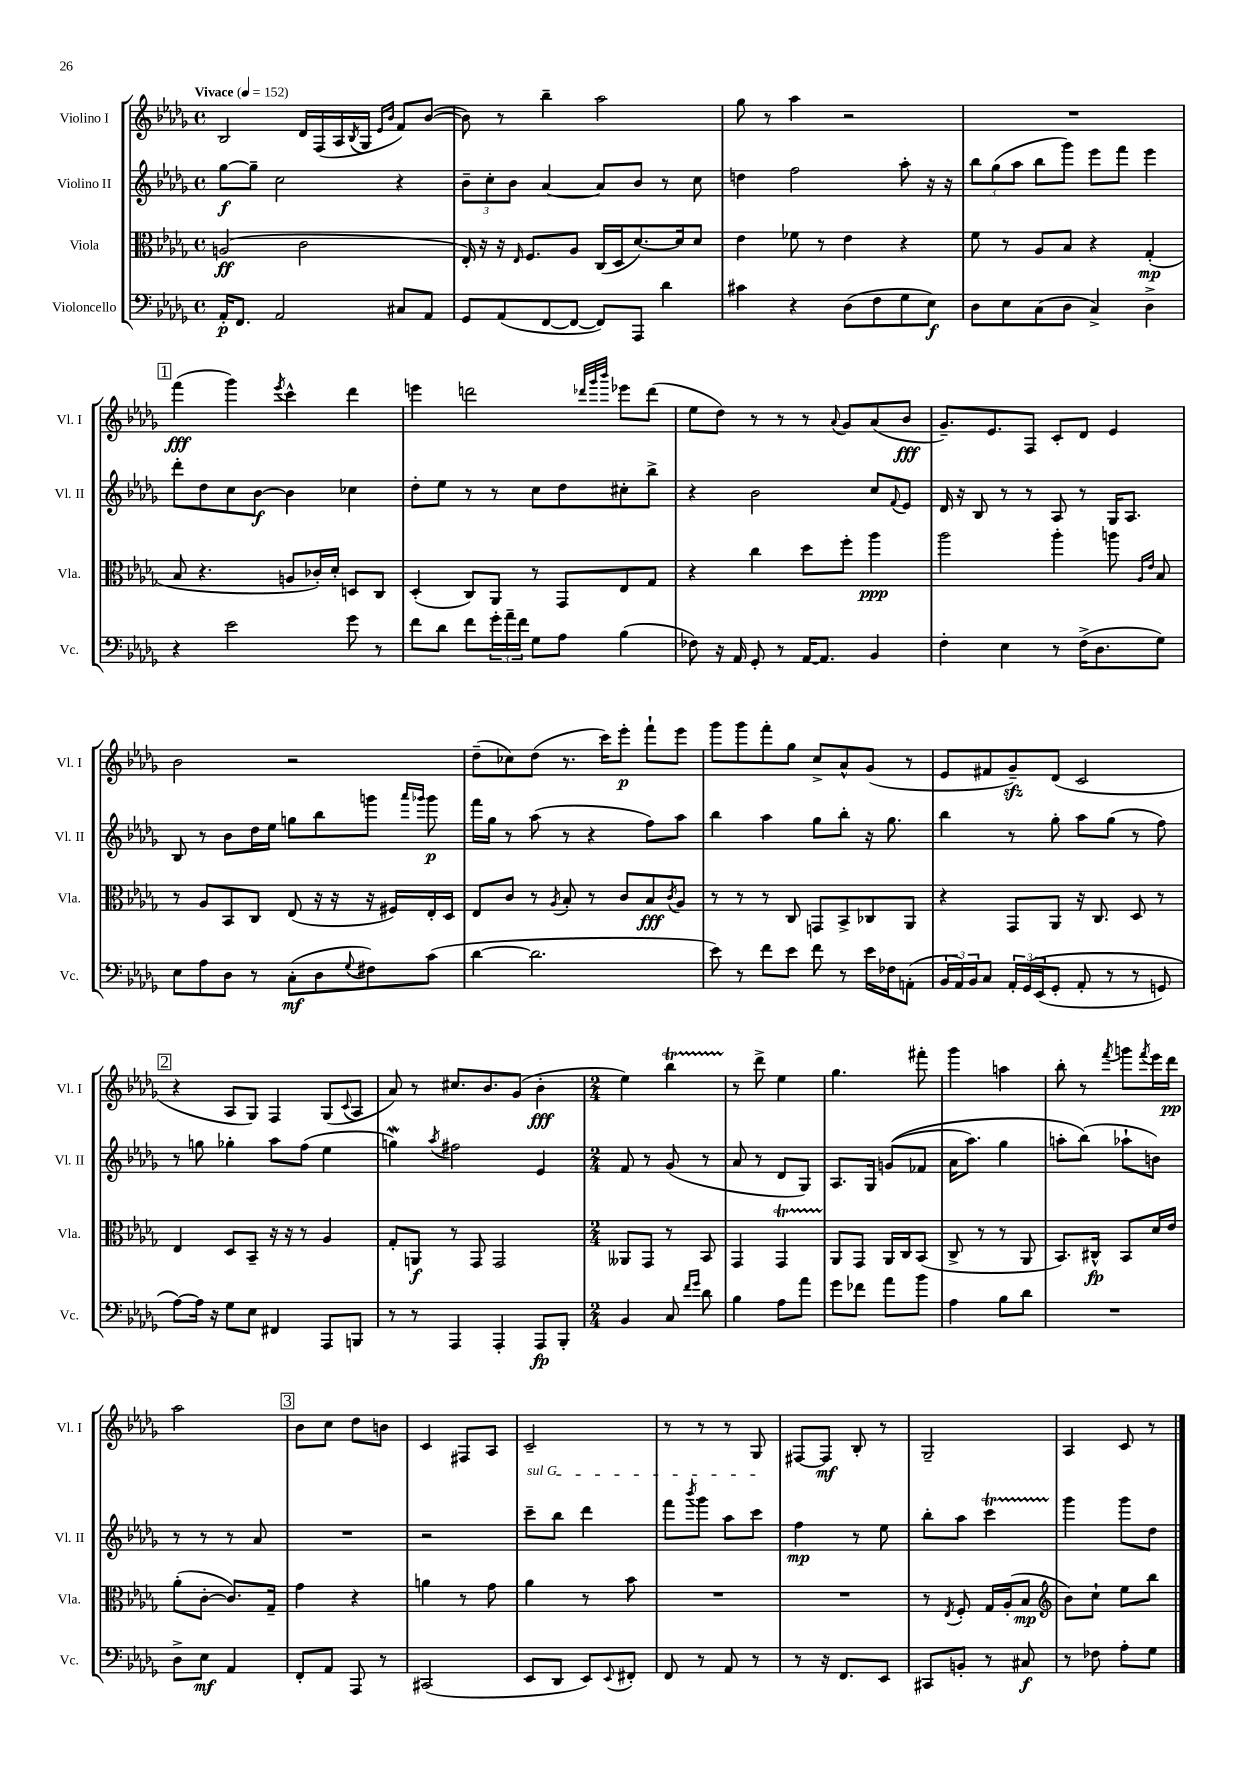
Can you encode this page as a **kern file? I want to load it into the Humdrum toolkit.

**kern	**kern	**kern	**kern
*staff4	*staff3	*staff2	*staff1
*clefF4	*clefC3	*clefG2	*clefG2
*k[b-e-a-d-g-]	*k[b-e-a-d-g-]	*k[b-e-a-d-g-]	*k[b-e-a-d-g-]
*M4/4	*M4/4	*M4/4	*M4/4
*met(c)	*met(c)	*met(c)	*met(c)
*MM152	*MM152	*MM152	*MM152
16AA-'	(2A	[8gg-	2B-
8.FF	.	.	.
.	.	8gg-~]	.
2AA-	.	2cc	.
.	2c	.	16d-
.	.	.	(16F
.	.	.	16A-
.	.	.	8qB-
.	.	.	16G-
.	.	.	16qqe-
.	.	.	16qqb-
8C#	.	4r	8f)
8AA-	.	.	([8b-
=	=	=	=
8GG-	16E-')	12b-~	8b-])
.	16r	.	.
.	.	12cc'	.
(8AA-	16r	.	8r
.	.	12b-	.
.	16qqE-	.	.
.	8.F	.	.
[8FF	.	[4a-	4bb-~
8FF_	8A-	.	.
8FF])	(16C	8a-]	2aa-
.	16D-	.	.
8AAA-	[8.d-)	8b-	.
4d-	.	8r	.
.	16d-]	.	.
.	8d-	8cc	.
=	=	=	=
4c#	4e-	4dd	8gg-
.	.	.	8r
4r	8f-	2ff	4aa-
.	8r	.	.
(8D-	4e-	.	2r
8F	.	.	.
8G-	4r	8aa-'	.
8E-)	.	16r	.
.	.	16r	.
=	=	=	=
8D-	8f	12bb-	1r
.	.	(12gg-	.
8E-	8r	.	.
.	.	12aa-	.
(8C	8A-	8bb-	.
8D-	8B-	8ggg-)	.
4C^)	4r	8eee-	.
.	.	8fff	.
4D-^	(4G-'	4eee-	.
=	=	=	=
4r	8B-	8ddd-'	(4fff
.	4.r	8dd-	.
2e-	.	8cc	4ggg-)
.	.	[8b-	.
.	.	.	8qeee-
.	8A	4b-]	4ccc^^
.	16c-')	.	.
.	16d-'	.	.
8g-	8D	4cc-	4ddd-
8r	8C	.	.
=	=	=	=
8f	(4D-'	8dd-'	4eee
8d-	.	8ee-	.
8f	8C)	8r	2ddd
24g-'	8AA-	8r	.
24a-~	.	.	.
24f	.	.	.
8G-	8r	8cc	.
8A-	8GG-	8dd-	.
.	.	.	32qqddd-
.	.	.	32qqggg-
.	.	.	32qqbbb-
(4B-	8E-	8cc#'	8eee-
.	8G-	8bb-^	(8ddd-
=	=	=	=
8F-)	4r	4r	8ee-
16r	.	.	8dd-)
16AA-	.	.	.
8GG-'	4cc	2b-	8r
8r	.	.	8r
[16AA-	8dd-	.	8r
8.AA-]	.	.	.
.	.	.	8qqa-
.	8ff'	.	8g-
4BB-	4aa-	8cc	(8a-
.	.	8qqf	.
.	.	8e-	8b-
=	=	=	=
4F'	2aa-	16d-	8.g-~)
.	.	16r	.
.	.	8B-	.
.	.	.	8.e-
4E-	.	8r	.
.	.	8r	8F
8r	4aa-'	8A-	8c'
(16F^	.	8r	8d-
8.D-	.	.	.
.	8aa	16G-	4e-
.	.	8.A-	.
.	16qqA-	.	.
.	16qqe-	.	.
8G-)	8B-	.	.
=	=	=	=
8E-	8r	8B-	2b-
8A-	8A-	8r	.
8D-	8BB-	8b-	.
8r	8C	16dd-	.
.	.	16ee-	.
(8C'	(8E-	8gg	2r
8D-	16r	8bb-	.
.	16r	.	.
8qqG-	.	.	.
8F#)	16r	8ggg	.
.	16F#)	.	.
.	.	16qqaaa-	.
.	.	16qqggg-	.
(8c	16E-'	8ggg-	.
.	16D-	.	.
=	=	=	=
[4d-	8E-	16fff	(8dd-~
.	.	16gg-	.
.	8c	8r	8cc-)
2.d-]	8r	(8aa-	(8dd-
.	8qA-	.	.
.	8B-'	8r	8.r
.	8r	4r	.
.	.	.	16ccc)
.	8c	.	8eee-'
.	8B-	8ff)	8fff`
.	8qc	.	.
.	8A-	8aa-	8eee-
=	=	=	=
8e-)	8r	4bb-	8ggg-
8r	8r	.	8ggg-
8f	8r	4aa-	8fff'
8e-	8C	.	8gg-
8f	8GG	8gg-	8cc^
8r	8BB-^	8bb-'	8a-^^
16e-	8C-	16r	(8g-
16F-	.	8.gg-	.
(8AA'	8AA-	.	8r
=	=	=	=
24BB-	4r	4bb-	8e-
24AA-)	.	.	.
24BB-	.	.	.
8C	.	.	8f#
24AA-'	8GG-	8r	8g-~)
&(24GG-	.	.	.
(24EE-	.	.	.
8GG-'	8AA-	8gg-'	(8d-
8AA-'	16r	8aa-	2c
.	8.C	.	.
8r	.	(8gg-	.
8r	8D-	8r	.
8GG)	8r	8ff)	.
=	=	=	=
[8A-&)	4E-	8r	4r
16A-]	.	8gg	.
16r	.	.	.
8G-	8D-	4gg-'	8A-
8E-	8BB-~	.	8G-)
4FF#	16r	8aa-	4F
.	16r	.	.
.	8r	(8ff	.
8AAA-	4A-	4ee-	(8G-
.	.	.	8qqc
8BBB	.	.	8A-
=	=	=	=
8r	8G-'	4gg)	8a-)
8r	8AA	.	8r
.	.	8qaa-	.
4AAA-	8r	2ff#	8.cc#
.	8GG-	.	.
.	.	.	8.b-
4AAA-'	2GG-	.	.
.	.	.	(8g-
8AAA-	.	4e-	4b-'
8BBB-'	.	.	.
=	=	=	=
*M2/4	*M2/4	*M2/4	*M2/4
4BB-	8AA--	8f	4ee-)
.	8GG-	8r	.
8C	8r	(8g-	4bb-
16qqf	.	.	.
16qqg-	.	.	.
8d-	8BB-	8r	.
=	=	=	=
4B-	4GG-	8a-	8r
.	.	8r	8ddd-^
8A-	4GG-	8d-	4ee-
8a-	.	8G-)	.
=	=	=	=
8g-	8AA-	8.A-	4.gg-
8f-	8GG-	.	.
.	.	16G-	.
8a-	16AA-	&((8g	.
.	16C	.	.
8b-	(8BB-	8f-	8fff#'
=	=	=	=
4A-	8C^	16a-	4ggg-
.	.	8.aa-)	.
.	8r	.	.
8B-	8r	4gg-	4aa
8d-	8AA-	.	.
=	=	=	=
2r	8.BB-)	8aa'	8bb-'
.	.	(8bb-&)	8r
.	16C#^^	.	.
.	.	.	8qfff
.	8BB-	8aa-`	8ggg
.	.	.	8qfff
.	16d-	8b)	16eee-
.	16e-	.	16ddd-
=	=	=	=
8D-^	(8a-'	8r	2aa-
8E-	[8c'	8r	.
4AA-	8.c])	8r	.
.	.	8a-	.
.	16G-~	.	.
=	=	=	=
8FF'	4g-	2r	8b-
8AA-	.	.	8cc
8AAA-	4r	.	8dd-
8r	.	.	8b
=	=	=	=
(2CC#	4a	2r	4c
.	8r	.	8F#
.	8g-	.	8A-
=	=	=	=
8EE-	4a-	8ccc~	2c~
8DD-	.	8bb-	.
8EE-)	8r	4ddd-	.
8qqEE-	.	.	.
8FF#'	8b-	.	.
=	=	=	=
8FF	2r	8fff	8r
.	.	8qbbb-	.
8r	.	8ggg-	8r
8AA-	.	8aa-	8r
8r	.	8ccc	8G-
=	=	=	=
8r	2r	4ff	[8F#
16r	.	.	8F#]
8.FF	.	.	.
.	.	8r	8B-'
8EE-	.	8ee-	8r
=	=	=	=
8CC#	8r	8bb-'	2G-~
.	8qE-	.	.
8BB'	8F'	8aa-	.
8r	16G-	4ccc	.
.	(16A-'	.	.
8C#	8B-	.	.
=	=	=	=
*	*clefG2	*	*
8r	8b-)	4ggg-	4A-
8F-	8cc`	.	.
8A-'	8ee-	8ggg-	8c
8G-	8bb-	8dd-	8r
==	==	==	==
*-	*-	*-	*-
